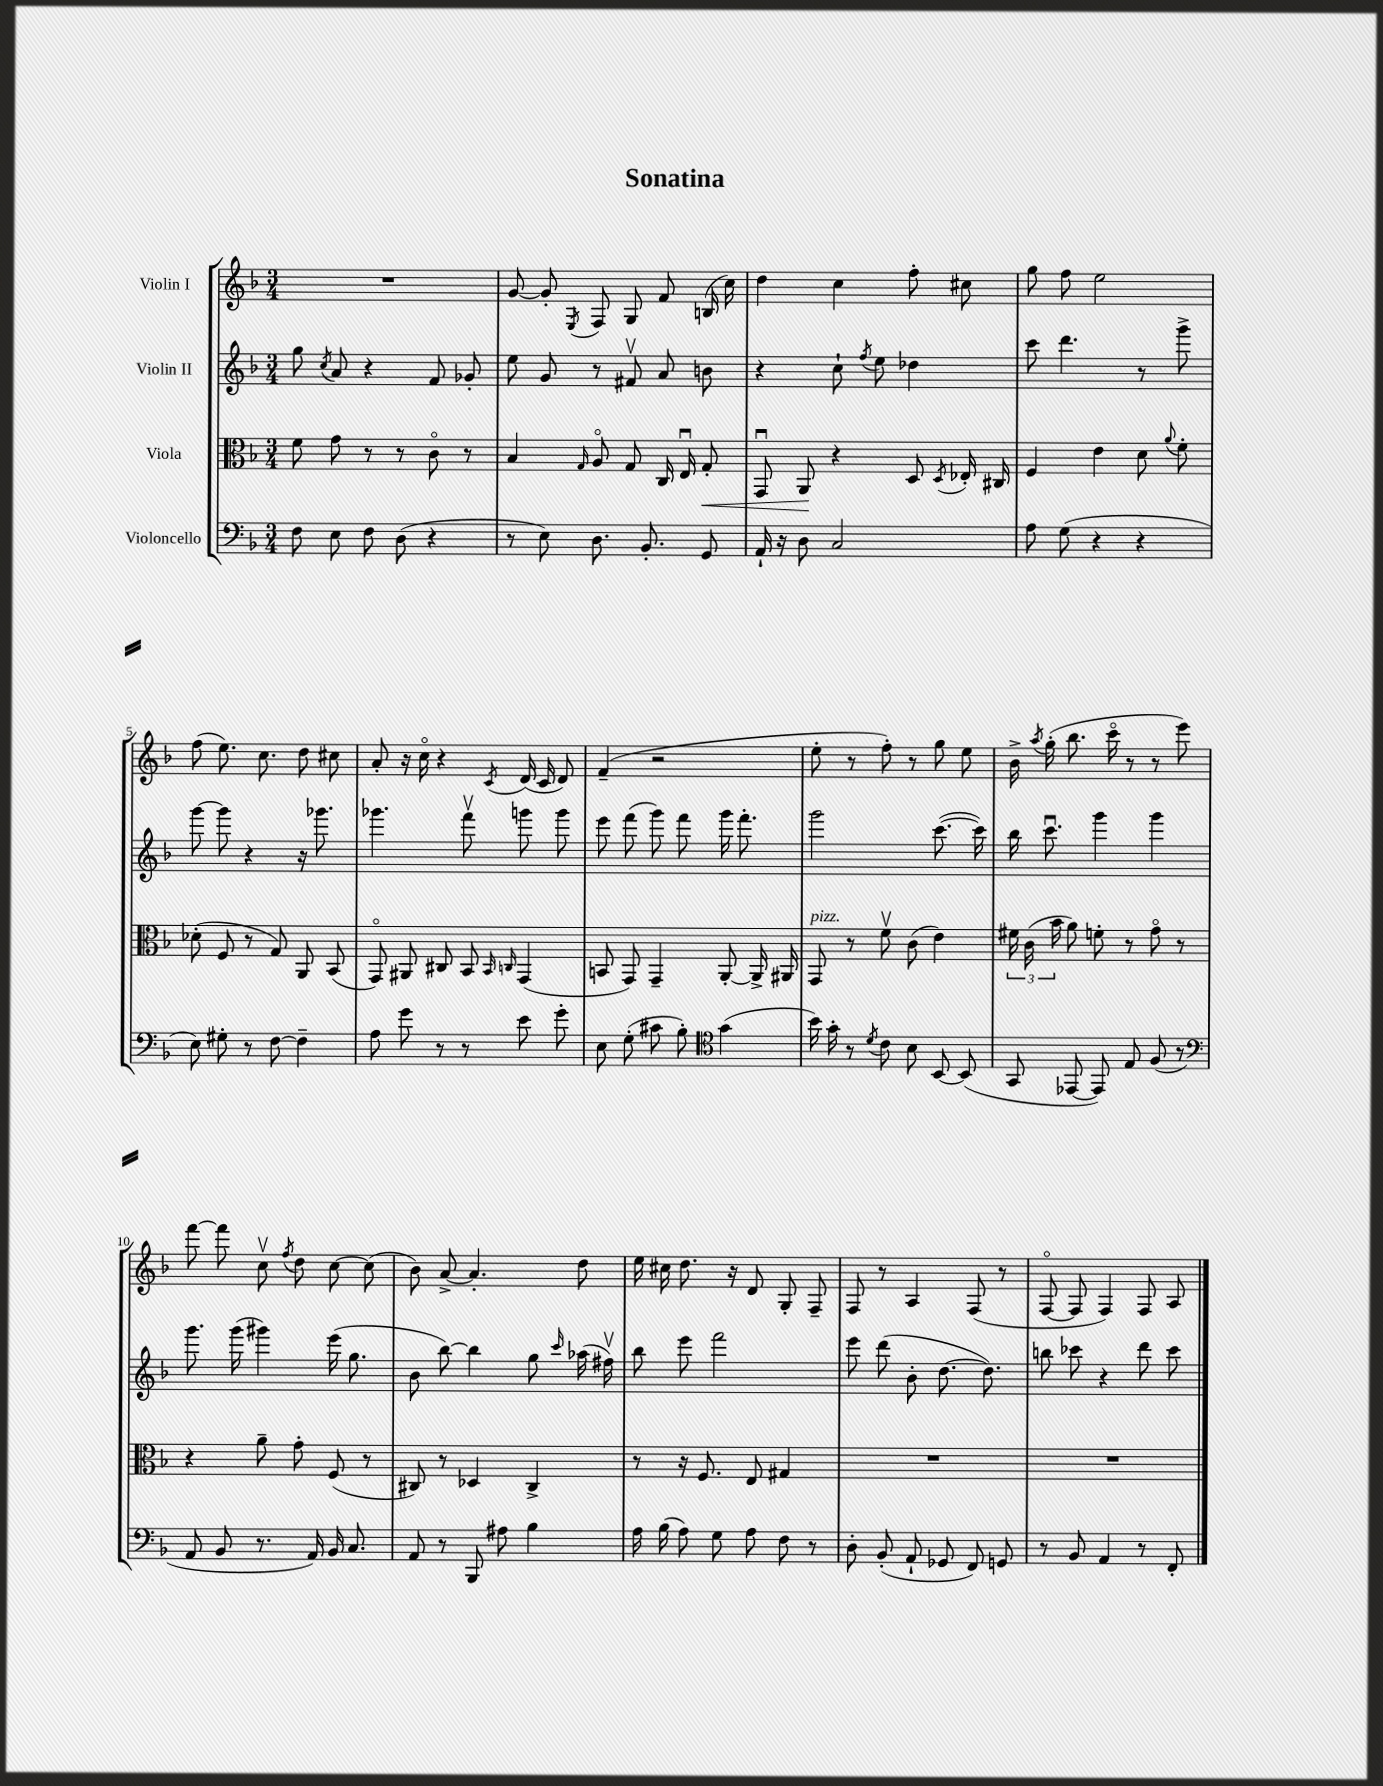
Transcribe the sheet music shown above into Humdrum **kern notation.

**kern	**kern	**kern	**kern
*staff4	*staff3	*staff2	*staff1
*clefF4	*clefC3	*clefG2	*clefG2
*k[b-]	*k[b-]	*k[b-]	*k[b-]
*M3/4	*M3/4	*M3/4	*M3/4
8F	8f	8gg	2.r
.	.	8qcc	.
8E	8g	8a	.
8F	8r	4r	.
(8D	8r	.	.
4r	8co	8f	.
.	8r	8g-'	.
=	=	=	=
8r	4B-	8ee	[8g
8E)	.	8g	8g']
.	16qqG	.	8qE
8.D	8Ao	8r	8F
.	8G	8f#v	8G
8.BB-'	.	.	.
.	16C	8a	8f
.	16Eu	.	.
8GG	8G'	8b	(16B
.	.	.	16cc)
=	=	=	=
16AA`	8GGu	4r	4dd
16r	.	.	.
8D	8AA	.	.
2C	4r	8cc`	4cc
.	.	8qff	.
.	.	8ee	.
.	8D	4dd-	8ff'
.	8qD	.	.
.	16E-'	.	8cc#
.	16C#	.	.
=	=	=	=
8A	4F	8ccc	8gg
(8G	.	4.ddd	8ff
4r	4e	.	2ee
4r	8d	8r	.
.	8qqa	.	.
.	8f'	8ggg^	.
=	=	=	=
8E)	(8d-'	[8ggg	(8ff
8G#'	8F	8ggg]	8.ee)
8r	8r	4r	.
.	.	.	8.cc
[8F	8G)	.	.
4F~]	8AA	16r	8dd
.	.	8.ggg-	.
.	(8BB-	.	8cc#
=	=	=	=
8A	8GGo)	4.ggg-	8a'
8g	8AA#	.	16r
.	.	.	16cco
8r	8C#	.	4r
8r	8BB-	8fffv	.
.	16qqBB-	.	.
.	16qqC	.	8qc
8e	(4GG	8ggg	(16d
.	.	.	16c
8g'	.	8ggg	8d)
=	=	=	=
8E	8BB	8eee	(4f~
(8G'	8GG)	(8fff	.
8c#	4GG~	8ggg)	2r
8B-')	.	8fff	.
*clefC4	*	*	*
(4g	[8AA'	16ggg	.
.	.	8.fff'	.
.	16AA^]	.	.
.	16AA#	.	.
=	=	=	=
16b-)	8GG	2ggg	8ee'
16g'	.	.	.
8r	8r	.	8r
8qd	.	.	.
8c	8fv	.	8ff')
8B-	(8c	.	8r
[8BB-	4e)	([8.ccc	8gg
(8BB-]	.	.	8ee
.	.	16ccc])	.
=	=	=	=
8GG	24f#	16bb-	16b-^
.	(24c	.	.
.	.	.	8qaa
.	.	8.cccu	(16gg'
.	24b-	.	.
[8EE-	8a)	.	8.bb-
8EE-])	8f'	4ggg	.
.	.	.	16ccco
8E	8r	.	8r
(8F	8go	4ggg	8r
8r	8r	.	8eee)
=	=	=	=
*clefF4	*	*	*
8AA	4r	8.ggg	[8fff
8BB-	.	.	8fff]
.	.	(16ggg	.
8.r	8a~	4ggg#)	8ccv
.	.	.	8qff
.	8g'	.	8dd
16AA)	.	.	.
16BB-	(8F	(16eee	[8cc
8.C	.	8.gg	.
.	8r	.	(8cc]
=	=	=	=
8AA	8C#)	8b-	8b-)
8r	8r	[8bb-)	[8a^
8BBB-	4D-	4bb-]	4.a']
8A#	.	.	.
4B-	4C#^	8gg	.
.	.	16qqccc	.
.	.	(16aa-	8dd
.	.	16ff#v)	.
=	=	=	=
16A	8r	8bb-	16ee
(16B-	.	.	16cc#
8A)	16r	8eee	8.dd
.	8.F	.	.
8G	.	2fff	.
.	.	.	16r
8A	8E	.	8d
8F	4G#	.	8G'
8r	.	.	8F~
=	=	=	=
8D'	2.r	8eee	8F
(8BB-'	.	(8ddd	8r
8AA`	.	8b-'	4A
8GG-	.	[8.dd	.
8FF)	.	.	(8F
.	.	8.dd])	.
8GG	.	.	8r
=	=	=	=
8r	2.r	8bb	[8Fo
8BB-	.	8ccc-	8F]
4AA	.	4r	4F)
8r	.	8ddd	8F
8FF'	.	8ccc-	8A
==	==	==	==
*-	*-	*-	*-
